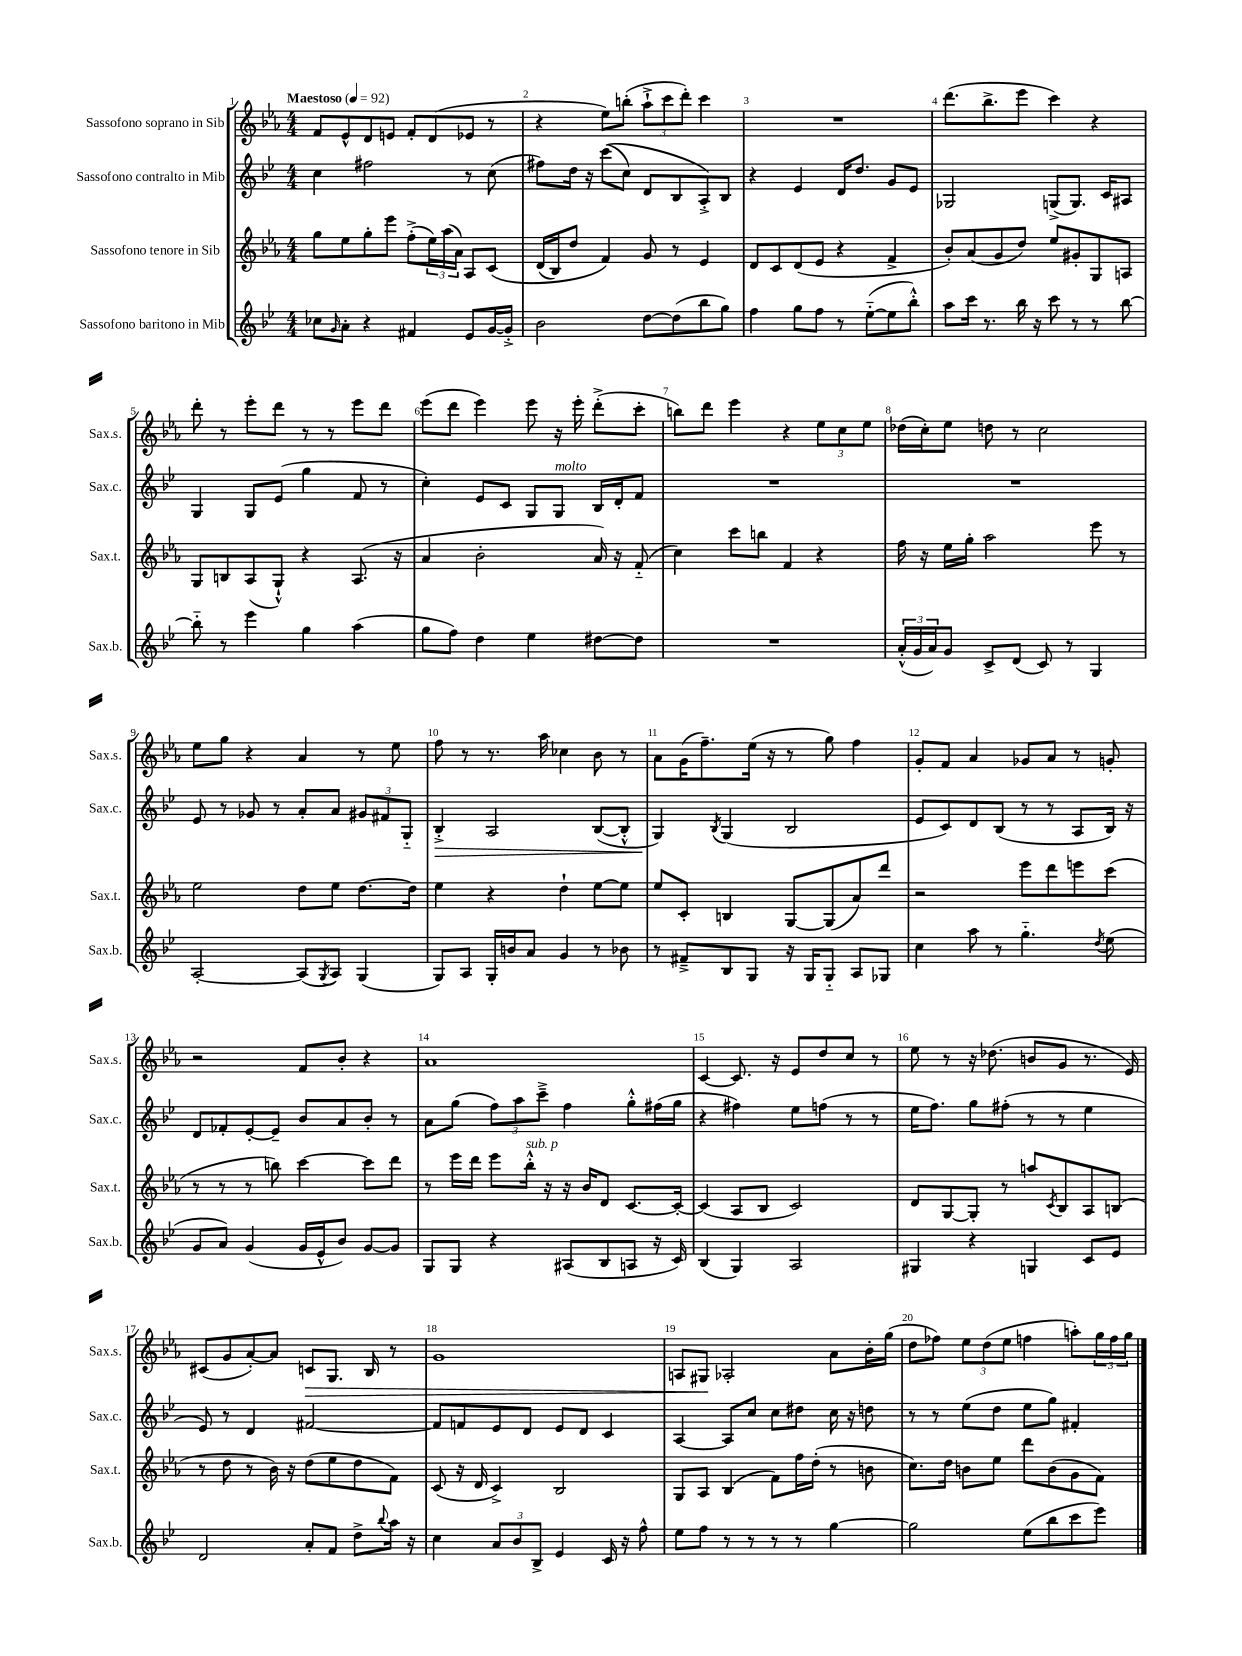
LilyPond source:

<<
\new StaffGroup <<
\new Staff = "s0" \with { instrumentName = "Sassofono soprano in Sib" shortInstrumentName = "Sax.s." } {
    \clef treble \key ees \major \numericTimeSignature \time 4/4 \tempo "Maestoso" 4 = 92
    f'8 ees'8-^ d'8 e'8 f'8-. d'8( ees'8 r8 |
    r4 ees''8) b''8-.( \tuplet 3/2 { aes''8-!-> c'''8 d'''8-.) } c'''4 |
    R1 |
    d'''8.( bes''8.-> ees'''8 c'''4) r4 |
    d'''8-. r8 ees'''8-. d'''8 r8 r8 ees'''8 d'''8 |
    ees'''8( d'''8 ees'''4) ees'''8 r16 ees'''16-. d'''8-.->( c'''8-. |
    b''8) d'''8 ees'''4 r4 \tuplet 3/2 { ees''8 c''8 ees''8 } |
    des''16( c''16-.) ees''8 d''8 r8 c''2 |
    ees''8 g''8 r4 aes'4 r8 ees''8 |
    f''8 r8 r8. aes''16 ces''4 bes'8 r8 |
    aes'8 g'16( f''8.--) ees''16( r16 r8 g''8) f''4 |
    g'8-. f'8 aes'4 ges'8 aes'8 r8 g'8-. |
    r2 f'8 bes'8-. r4 |
    aes'1 |
    c'4~ c'8. r16 ees'8 d''8 c''8 r8 |
    ees''8 r8 r16 des''8.( b'8 g'8 r8. ees'16) |
    cis'8( g'8 aes'8~-.) aes'8 c'8\> g8. bes16 r8 |
    g'1 |
    a8 gis8\! aes2-. aes'8 bes'16-. g''16( |
    d''8 fes''8) \tuplet 3/2 { ees''8 d''8( ees''8 } f''4 a''8-.) \tuplet 3/2 { g''16 f''16 g''16 } \bar "|." |
}
\new Staff = "s1" \with { instrumentName = "Sassofono contralto in Mib" shortInstrumentName = "Sax.c." } {
    \clef treble \key bes \major \numericTimeSignature \time 4/4
    c''4 fis''2 r8 c''8( |
    fis''8) d''16 r16 c'''8(\( c''8) d'8 bes8 a8-.->\) bes8 |
    r4 ees'4 d'16 d''8. g'8 ees'8 |
    ges2 g8->( g8.) c'16 ais8 |
    g4 g8 ees'8( g''4 f'8 r8 |
    c''4-.) ees'8 c'8 g8 g8^\markup { \italic "molto" } bes16 d'16-. f'8 |
    R1 |
    R1 |
    ees'8 r8 ges'8 r8 a'8-. a'8 \tuplet 3/2 { gis'8 fis'8 g8-_ } |
    bes4-.->\> a2 bes8~( bes8-.-^ |
    g4\!) \acciaccatura { bes8 } g4( bes2 |
    ees'8 c'8) d'8 bes8( r8 r8 a8 bes16) r16 |
    d'8 fes'8-. ees'8~-. ees'8-- bes'8 a'8 bes'8-. r8 |
    a'8 g''8( \tuplet 3/2 { f''8) a''8 c'''8---> } f''4 g''8-.-^ fis''16( g''16 |
    r4 fis''4) ees''8 f''8( r8 r8 |
    ees''16 f''8.) g''8 fis''8-.( r8 r8 ees''4 |
    ees'8) r8 d'4 fis'2~ |
    fis'8 f'8 ees'8 d'8 ees'8 d'8 c'4 |
    a4~ a8 c''8 c''8 dis''8 c''16 r16 d''8 |
    r8 r8 ees''8( d''8 ees''8 g''8) fis'4-. \bar "|." |
}
\new Staff = "s2" \with { instrumentName = "Sassofono tenore in Sib" shortInstrumentName = "Sax.t." } {
    \clef treble \key ees \major \numericTimeSignature \time 4/4
    g''8 ees''8 g''8-. ees'''8 f''8-.->( \tuplet 3/2 { ees''16) aes''16( aes'16) } aes8 c'8\( |
    d'16( bes16) d''8 f'4\) g'8 r8 ees'4 |
    d'8 c'8 d'8( ees'8 r4 f'4-> |
    bes'8-.) aes'8( g'8 d''8) ees''8 gis'8-. g8 a8 |
    g8 b8 aes8( g8-!-^) r4 aes8.( r16 |
    aes'4 bes'2-. aes'16) r16 f'8-_( |
    c''4) c'''8 b''8 f'4 r4 |
    f''16 r16 ees''16 g''16-. aes''2 ees'''8 r8 |
    ees''2 d''8 ees''8 d''8.~ d''16 |
    ees''4 r4 d''4-! ees''8~ ees''8 |
    ees''8 c'8-. b4 g8~ g8( aes'8) d'''8 |
    r2 ees'''8 d'''8 e'''8 c'''8( |
    r8 r8 r8 b''8) c'''4~ c'''8 d'''8 |
    r8 ees'''16 d'''16 ees'''8 bes''16-.-^^\markup { \italic "sub. p" } r16 r16 bes'16 d'8 c'8.~ c'16~-. |
    c'4( aes8 bes8 c'2) |
    d'8 g8~ g8-. r8 a''8 \acciaccatura { c'8 } bes8 aes8 b8( |
    r8 d''8 r8 bes'16) r16 d''8( ees''8 d''8 f'8) |
    c'8( r16 d'16 c'4->) bes2 |
    g8 aes8 bes4( f'8) f''16 d''16-.( r8 b'8 |
    c''8.) d''16 b'8 ees''8 d'''8 b'8( g'8 f'8) \bar "|." |
}
\new Staff = "s3" \with { instrumentName = "Sassofono baritono in Mib" shortInstrumentName = "Sax.b." } {
    \clef treble \key bes \major \numericTimeSignature \time 4/4
    ces''8 \grace { g'16 } a'8-. r4 fis'4 ees'8 g'16~ g'16-.-> |
    bes'2 d''8~ d''8( bes''8 g''8) |
    f''4 g''8 f''8 r8 ees''8~-_( ees''8 bes''8-.-^) |
    a''8 c'''16 r8. bes''16 r16 c'''8 r8 r8 bes''8~ |
    bes''8-_ r8 ees'''4 g''4 a''4( |
    g''8 f''8) d''4 ees''4 dis''8~ dis''8 |
    R1 |
    \tuplet 3/2 { a'16-.-^( g'16 a'16) } g'8 c'8-> d'8( c'8) r8 g4 |
    a2~-. a8( \acciaccatura { g8 } a8) g4( |
    g8) a8 g16-. b'16 a'8 g'4 r8 bes'8 |
    r8 fis'8---> bes8 g8 r16 g16 g8-_ a8 ges8 |
    c''4 a''8 r8 g''4.-_ \acciaccatura { d''8 } ees''8( |
    g'8 a'8) g'4( g'16 ees'16-^ bes'8) g'8~ g'8 |
    g8 g8 r4 ais8( bes8 a8 r16 c'16) |
    bes4( g4) a2 |
    gis4 r4 g4 c'8 ees'8 |
    d'2 a'8-. f'8 d''8-> \appoggiatura { bes''8 } a''16 r16 |
    c''4 \tuplet 3/2 { a'8 bes'8 bes8-> } ees'4 c'16 r16 f''8-^ |
    ees''8 f''8 r8 r8 r8 r8 g''4~ |
    g''2 ees''8( bes''8 c'''8 ees'''8) \bar "|." |
}
>>
>>
\layout { \context { \Score \override BarNumber.break-visibility = ##(#f #t #t) barNumberVisibility = #all-bar-numbers-visible } }
